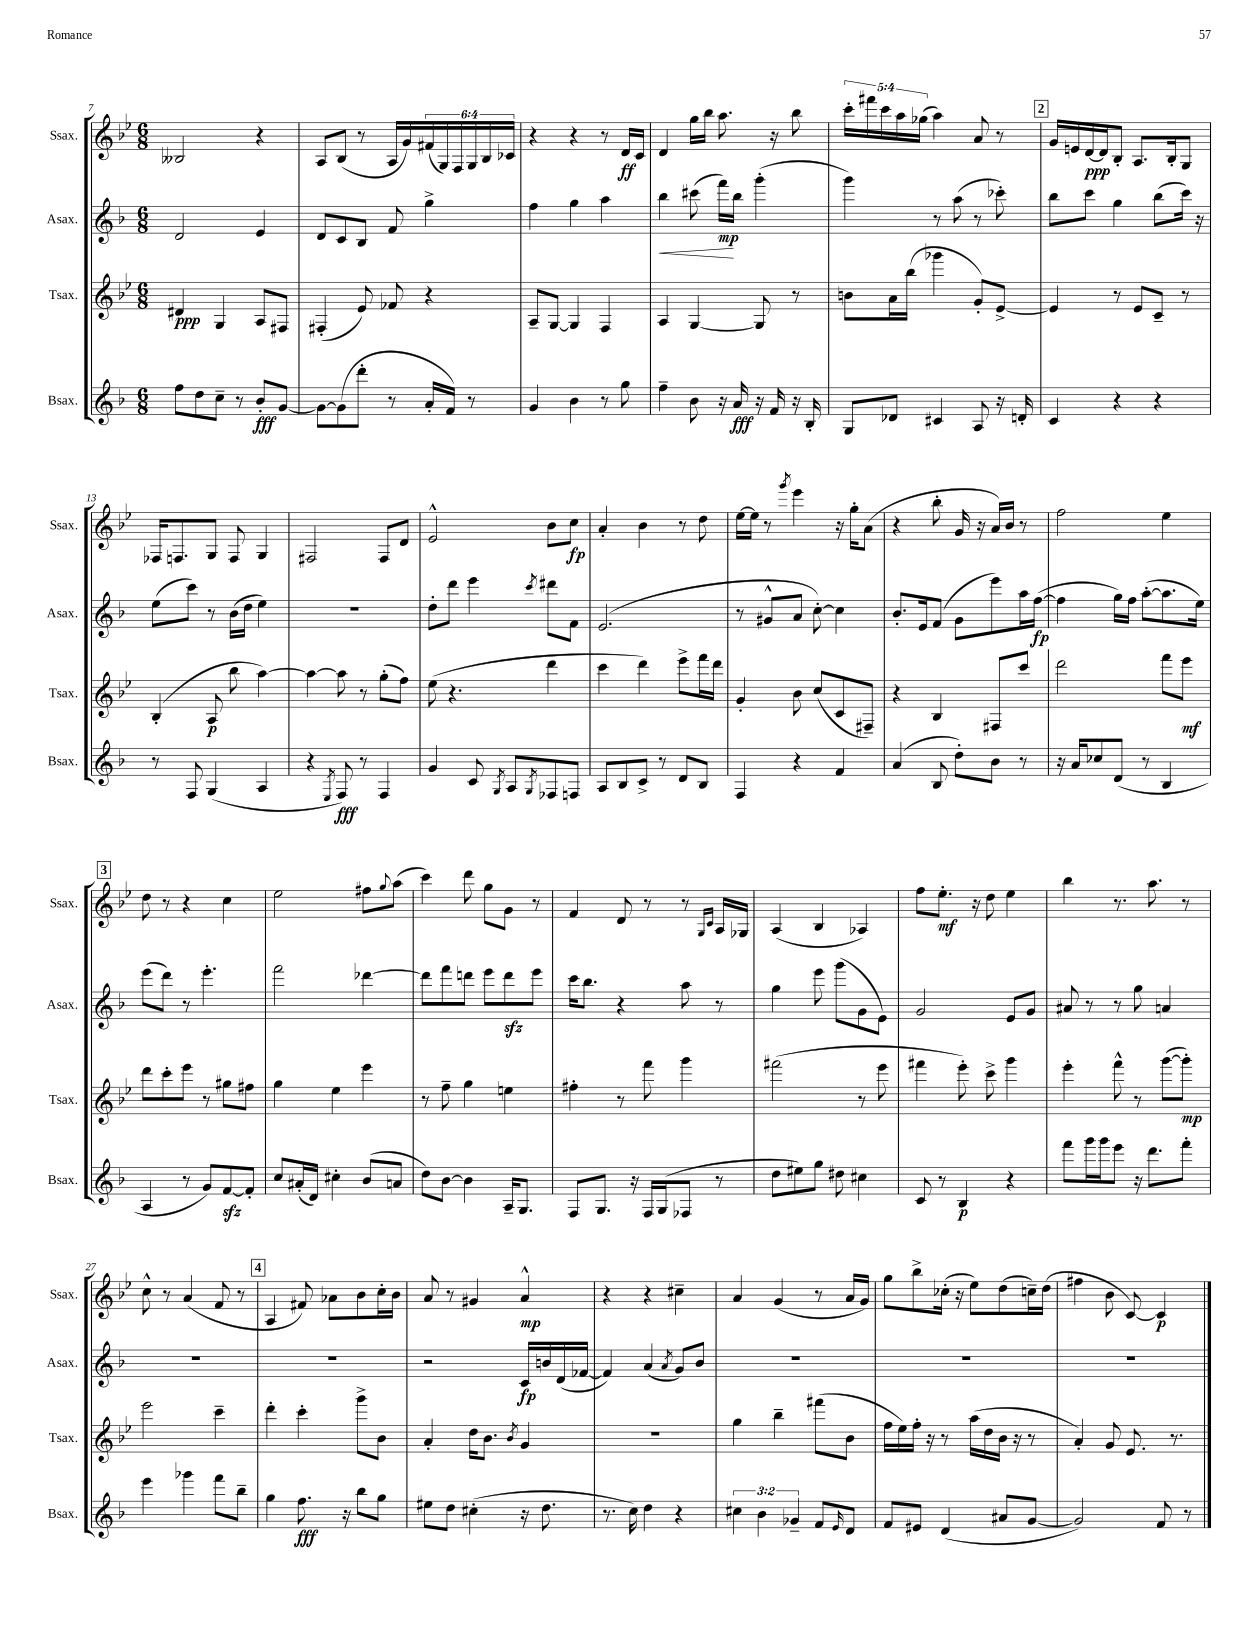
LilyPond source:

<<
\new StaffGroup <<
\new Staff = "s0" \with { instrumentName = "Ssax." shortInstrumentName = "Ssax." } {
    \clef treble \key bes \major \numericTimeSignature \time 6/8 \override Staff.TupletNumber.text = #tuplet-number::calc-fraction-text
    beses2 r4 |
    a8 bes8( r8 a16 g'16) \tuplet 6/4 { fis'16( g16) f16 g16 bes16 ces'16 } |
    r4 r4 r8 d'16\ff c'16 |
    d'4 g''16 bes''16 a''8. r16 bes''8 |
    \tuplet 5/4 { c'''16-. fis'''16 c'''16 a''16 ges''16( } a''4) a'8 r8 |
    \mark \markup { \box "2" } g'16 e'16 d'16~\ppp d'16 bes8-. a8. bes16-. g8 |
    fes16 f8. g8 f8 g4 |
    fis2 fis8 d'8 |
    ees'2-^ bes'8 c''8\fp |
    a'4-. bes'4 r8 d''8 |
    ees''16~ ees''16 r8 \acciaccatura { g'''8 } ees'''4 r16 g''16-. a'8( |
    r4 bes''8-. g'16 r16 a'16) bes'16 r8 |
    f''2 ees''4 |
    \mark \markup { \box "3" } d''8 r8 r4 c''4 |
    ees''2 fis''8 \appoggiatura { g''8 } a''8( |
    c'''4) d'''8 g''8 g'8 r8 |
    f'4 d'8 r8 r8 \grace { g16 c'16 } a16 ges16 |
    a4( bes4 aes4) |
    f''8 ees''8.-.\mf r16 d''8 ees''4 |
    bes''4 r8. a''8. r8 |
    c''8-^ r8 a'4( f'8 r8 |
    \mark \markup { \box "4" } a4 fis'8) aes'8 bes'8 c''16-. bes'16 |
    a'8 r8 gis'4 a'4-^\mp |
    r4 r4 cis''4-- |
    a'4 g'4( r8 a'16 g'16) |
    g''8 bes''8-> ces''16-.( r16 ees''8) d''8( c''16--) d''16( |
    fis''4 bes'8 c'8~) c'4\p \bar "|." |
}
\new Staff = "s1" \with { instrumentName = "Asax." shortInstrumentName = "Asax." } {
    \clef treble \key f \major \numericTimeSignature \time 6/8
    d'2 e'4 |
    d'8 c'8 bes8 f'8 g''4-> |
    f''4 g''4 a''4 |
    bes''4\< cis'''8( f'''16\mp\!) bes''16 g'''4-.( |
    g'''4) r8 a''8( r8 ces'''8-.) |
    \mark \markup { \box "2" } bes''8 c'''8 g''4 bes''8( c'''16) r16 |
    e''8( c'''8) r8 bes'16( d''16 e''4) |
    R2. |
    d''8-. d'''8 e'''4 \acciaccatura { c'''8 } dis'''8 f'8 |
    e'2.( |
    r8 gis'8-^ a'8 c''8~-.) c''4 |
    bes'8.-. e'16 f'8( g'8 e'''8) a''16 f''16~\fp( |
    f''4 g''16) f''16 a''8~-.( a''8. e''16) |
    \mark \markup { \box "3" } e'''8( d'''8) r8 e'''4.-. |
    f'''2 des'''4~ |
    des'''8 f'''8 d'''8 e'''8 d'''8\sfz e'''8 |
    c'''16 bes''8. r4 a''8 r8 |
    g''4 e'''8 g'''8( g'8 e'8) |
    g'2 e'8 g'8 |
    ais'8 r8 r8 g''8 a'4 |
    R2. |
    \mark \markup { \box "4" } R2. |
    r2 c'16\fp b'16 d'16( fes'16~ |
    fes'4) a'4( \acciaccatura { a'8 } g'8) bes'8 |
    R2. |
    R2. |
    R2. \bar "|." |
}
\new Staff = "s2" \with { instrumentName = "Tsax." shortInstrumentName = "Tsax." } {
    \clef treble \key bes \major \numericTimeSignature \time 6/8
    dis'4\ppp g4 a8 fis8 |
    fis4-.( ees'8) fes'8 r4 |
    a8-- g8~ g4 f4 |
    a4 g4~ g8 r8 |
    b'8 a'16 bes''16( ges'''4 g'8-.) ees'8~-> |
    \mark \markup { \box "2" } ees'4 r8 ees'8 c'8-- r8 |
    bes4-.( a8\p bes''8 a''4~) |
    a''4~ a''8 r8 g''8-.( f''8) |
    ees''8( r4. d'''4 |
    c'''4 d'''4) ees'''8-> f'''16 d'''16 |
    g'4-. bes'8 c''8( c'8 fis8--) |
    r4 bes4 fis8 c'''8 |
    d'''2 f'''8 ees'''8\mf |
    \mark \markup { \box "3" } d'''8 c'''8-. ees'''8 r8 gis''8 fis''8 |
    g''4 ees''4 ees'''4 |
    r8 f''8-- g''4 e''4 |
    fis''4-. r8 f'''8 g'''4 |
    fis'''2( r8 ees'''8 |
    fis'''4 ees'''8-.) c'''8-> g'''4 |
    ees'''4-. f'''8-^ r8 g'''8~( g'''8-.\mp) |
    ees'''2 c'''4-- |
    \mark \markup { \box "4" } d'''4-. c'''4-. g'''8-> bes'8 |
    a'4-. d''16 bes'8. \acciaccatura { bes'8 } g'4 |
    R2. |
    g''4 bes''4-- fis'''8( bes'8 |
    f''16 ees''16) f''16-. r16 r8 a''16( d''16 bes'16 r16 r8 |
    a'4-.) g'8 ees'8. r8. \bar "|." |
}
\new Staff = "s3" \with { instrumentName = "Bsax." shortInstrumentName = "Bsax." } {
    \clef treble \key f \major \numericTimeSignature \time 6/8 \override Staff.TupletNumber.text = #tuplet-number::calc-fraction-text
    f''8 d''8 c''8-- r8 bes'8-.\fff g'8~ |
    g'8~ g'8( d'''8-. r8 a'16-. f'16) r8 |
    g'4 bes'4 r8 g''8 |
    f''4-- bes'8 r16 a'16\fff r16 f'16 r16 bes16-. |
    g8 des'8 cis'4 a8 r16 d'16-. |
    \mark \markup { \box "2" } c'4 r4 r4 |
    r8 f8 g4( a4 |
    r4 \acciaccatura { e8 } f8\fff) r8 f4 |
    g'4 c'8 \acciaccatura { g8 } a8 \acciaccatura { g8 } fes8 f8 |
    a8 bes8 c'8-> r8 d'8 bes8 |
    f4 r4 f'4 |
    a'4( bes8 d''8-.) bes'8 r8 |
    r16 a'16 ces''8 d'8( r8 bes4 |
    \mark \markup { \box "3" } a4 r8 g'8) f'8~\sfz f'8-. |
    c''8 ais'16-.( d'16) cis''4-. bes'8( a'8 |
    d''8) bes'8~ bes'4 a16-- g8. |
    f8 g8. r16 f16 g16( fes8 r8 |
    d''8 eis''8) g''8 dis''8 cis''4 |
    c'8 r8 bes4\p r4 |
    f'''8 g'''16 g'''16 e'''8 r16 d'''8. f'''8-. |
    e'''4 ges'''4 f'''8 bes''8-- |
    \mark \markup { \box "4" } g''4 f''8.\fff r16 bes''8 g''8 |
    eis''8 d''8 cis''4-.( r16 d''8. |
    r8. c''16) d''4 r4 |
    \tuplet 3/2 { cis''4 bes'4 ges'4-- } f'8 \grace { e'16 } d'8 |
    f'8 eis'8 d'4( ais'8 g'8~ |
    g'2) f'8 r8 \bar "|." |
}
>>
>>
\layout { \context { \Score currentBarNumber = #7 } }
